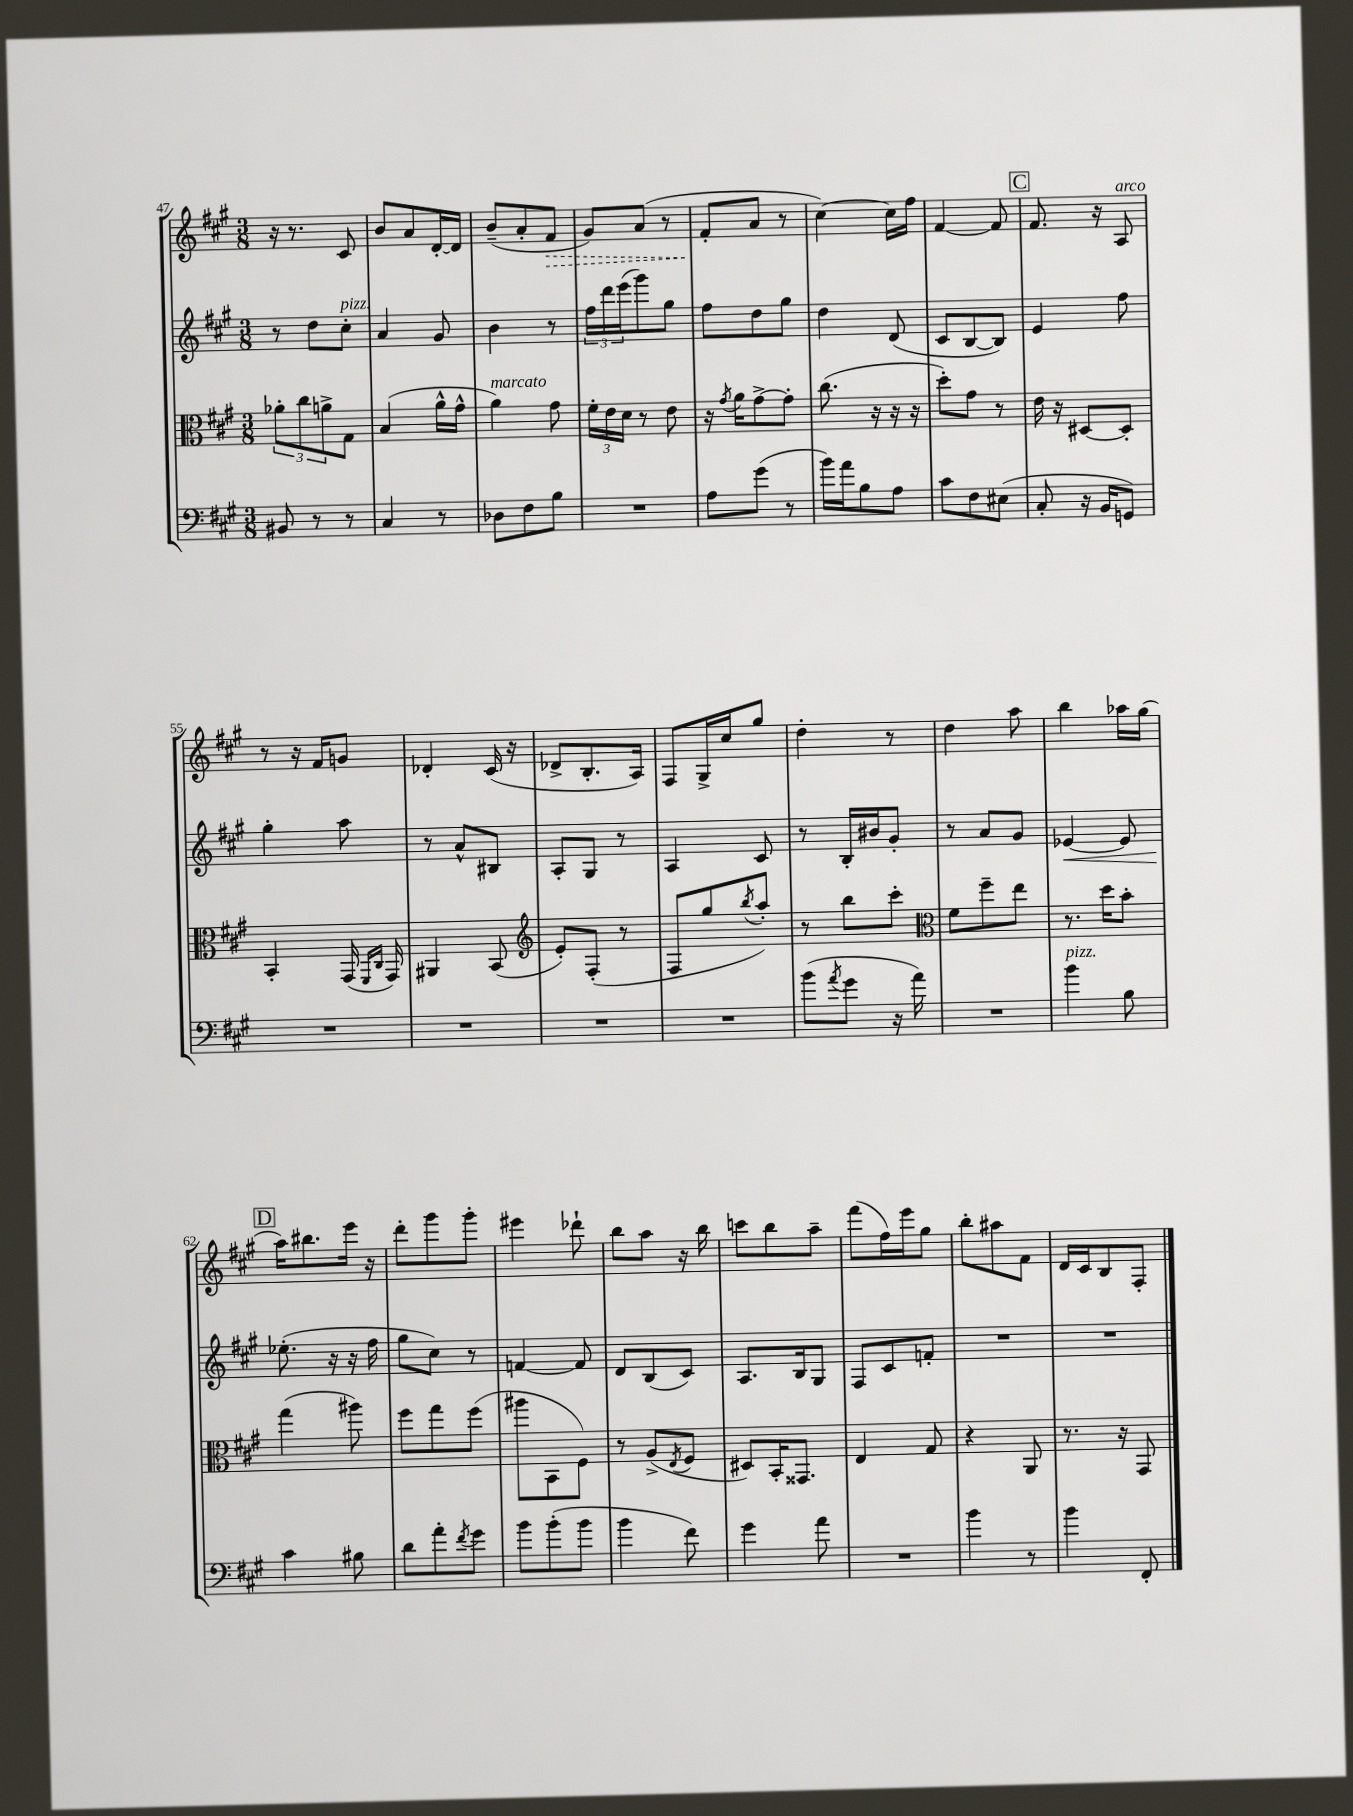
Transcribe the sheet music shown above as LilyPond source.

<<
\new StaffGroup <<
\new Staff = "s0" {
    \clef treble \key a \major \numericTimeSignature \time 3/8
    r16 r8. cis'8 |
    b'8 a'8 d'16~-. d'16 |
    b'8--( a'8-. \once \override Hairpin.style = #'dashed-line fis'8\> |
    gis'8) a'8( r8 |
    fis'8-.\! a'8 r8 |
    cis''4~) cis''16 fis''16 |
    fis'4~ fis'8 |
    \mark \markup { \box "C" } fis'8. r16 a8^\markup { \italic "arco" } |
    r8 r16 fis'16 g'8 |
    des'4-. cis'16( r16 |
    des'8-> b8.-. a16) |
    fis8 gis16-> cis''16 gis''8 |
    d''4-. r8 |
    d''4 a''8 |
    b''4 aes''16 gis''16( |
    \mark \markup { \box "D" } a''16) bis''8. e'''16 r16 |
    d'''8-. gis'''8 gis'''8-. |
    eis'''4 des'''8-! |
    b''8 a''8 r16 b''16 |
    c'''8 b''8 a''8-- |
    fis'''8( fis''16) e'''16 gis''8 |
    b''8-. ais''8 fis'8 |
    d'16 cis'16 b8 fis8-. \bar "|." |
}
\new Staff = "s1" {
    \clef treble \key a \major \numericTimeSignature \time 3/8
    r8 d''8 cis''8-.^\markup { \italic "pizz." } |
    a'4 gis'8 |
    b'4 r8 |
    \tuplet 3/2 { fis''16 d'''16 e'''16( } gis'''8) gis''8 |
    fis''8 d''8 gis''8 |
    d''4 d'8( |
    cis'8 b8~ b8) |
    \mark \markup { \box "C" } e'4 fis''8 |
    gis''4-. a''8 |
    r8 a'8-^ bis8 |
    a8-. gis8 r8 |
    a4 cis'8 |
    r8 b16-. bis'16 gis'8-. |
    r8 a'8 gis'8 |
    ees'4~\< ees'8 |
    \mark \markup { \box "D" } ees''8.-.\!( r16 r16 fis''16 |
    gis''8 cis''8) r8 |
    f'4~ f'8 |
    d'8 b8( cis'8) |
    a8. b16 gis8 |
    fis8 cis'8 f'8-. |
    R4. |
    R4. \bar "|." |
}
\new Staff = "s2" {
    \clef alto \key a \major \numericTimeSignature \time 3/8
    \tuplet 3/2 { aes'8-. cis''8 a'8-> } gis8 |
    b4( a'16-^ gis'16-^ |
    a'4^\markup { \italic "marcato" }) gis'8 |
    \tuplet 3/2 { fis'16-. e'16 d'16 } r8 e'8 |
    r16 \acciaccatura { gis'8 } a'16 gis'8~-> gis'8-. |
    cis''8.( r16 r16 r16 |
    d''8-.) gis'8 r8 |
    \mark \markup { \box "C" } e'16 r16 dis8~ dis8-. |
    b,4-. gis,16( \grace { fis,16 cis16 } gis,16) |
    ais,4 b,8( |
    \clef treble e'8-.) fis8-.( r8 |
    fis8 gis''8 \acciaccatura { b''8 } a''8-.) |
    r8 b''8 cis'''8-. |
    \clef alto fis'8 fis''8-- e''8 |
    r8. d''16 b'8-. |
    \mark \markup { \box "D" } gis''4( ais''8) |
    fis''8 gis''8 fis''8( |
    ais''8 b,8 fis8) |
    r8 a8->( \acciaccatura { e8 } fis8 |
    dis8) b,16-. gisis,8. |
    e4 gis8 |
    r4 a,8 |
    r8. r16 gis,8 \bar "|." |
}
\new Staff = "s3" {
    \clef bass \key a \major \numericTimeSignature \time 3/8
    bis,8 r8 r8 |
    cis4 r8 |
    des8 fis8 b8 |
    R4. |
    a8 gis'8( r8 |
    b'16) a'16 b8 a8 |
    cis'8 fis8 eis8( |
    \mark \markup { \box "C" } cis8-. r16 b,16 g,8) |
    R4. |
    R4. |
    R4. |
    R4. |
    b'8( \acciaccatura { a'8 } gis'8 r16 a'16) |
    R4. |
    b'4^\markup { \italic "pizz." } b8 |
    \mark \markup { \box "D" } cis'4 bis8 |
    d'8 a'8-. \acciaccatura { fis'8 } gis'8 |
    b'8 b'8-.( b'8 |
    b'4 fis'8) |
    gis'4 a'8 |
    R4. |
    b'4 r8 |
    b'4 fis,8-. \bar "|." |
}
>>
>>
\layout { \context { \Score currentBarNumber = #47 } }
